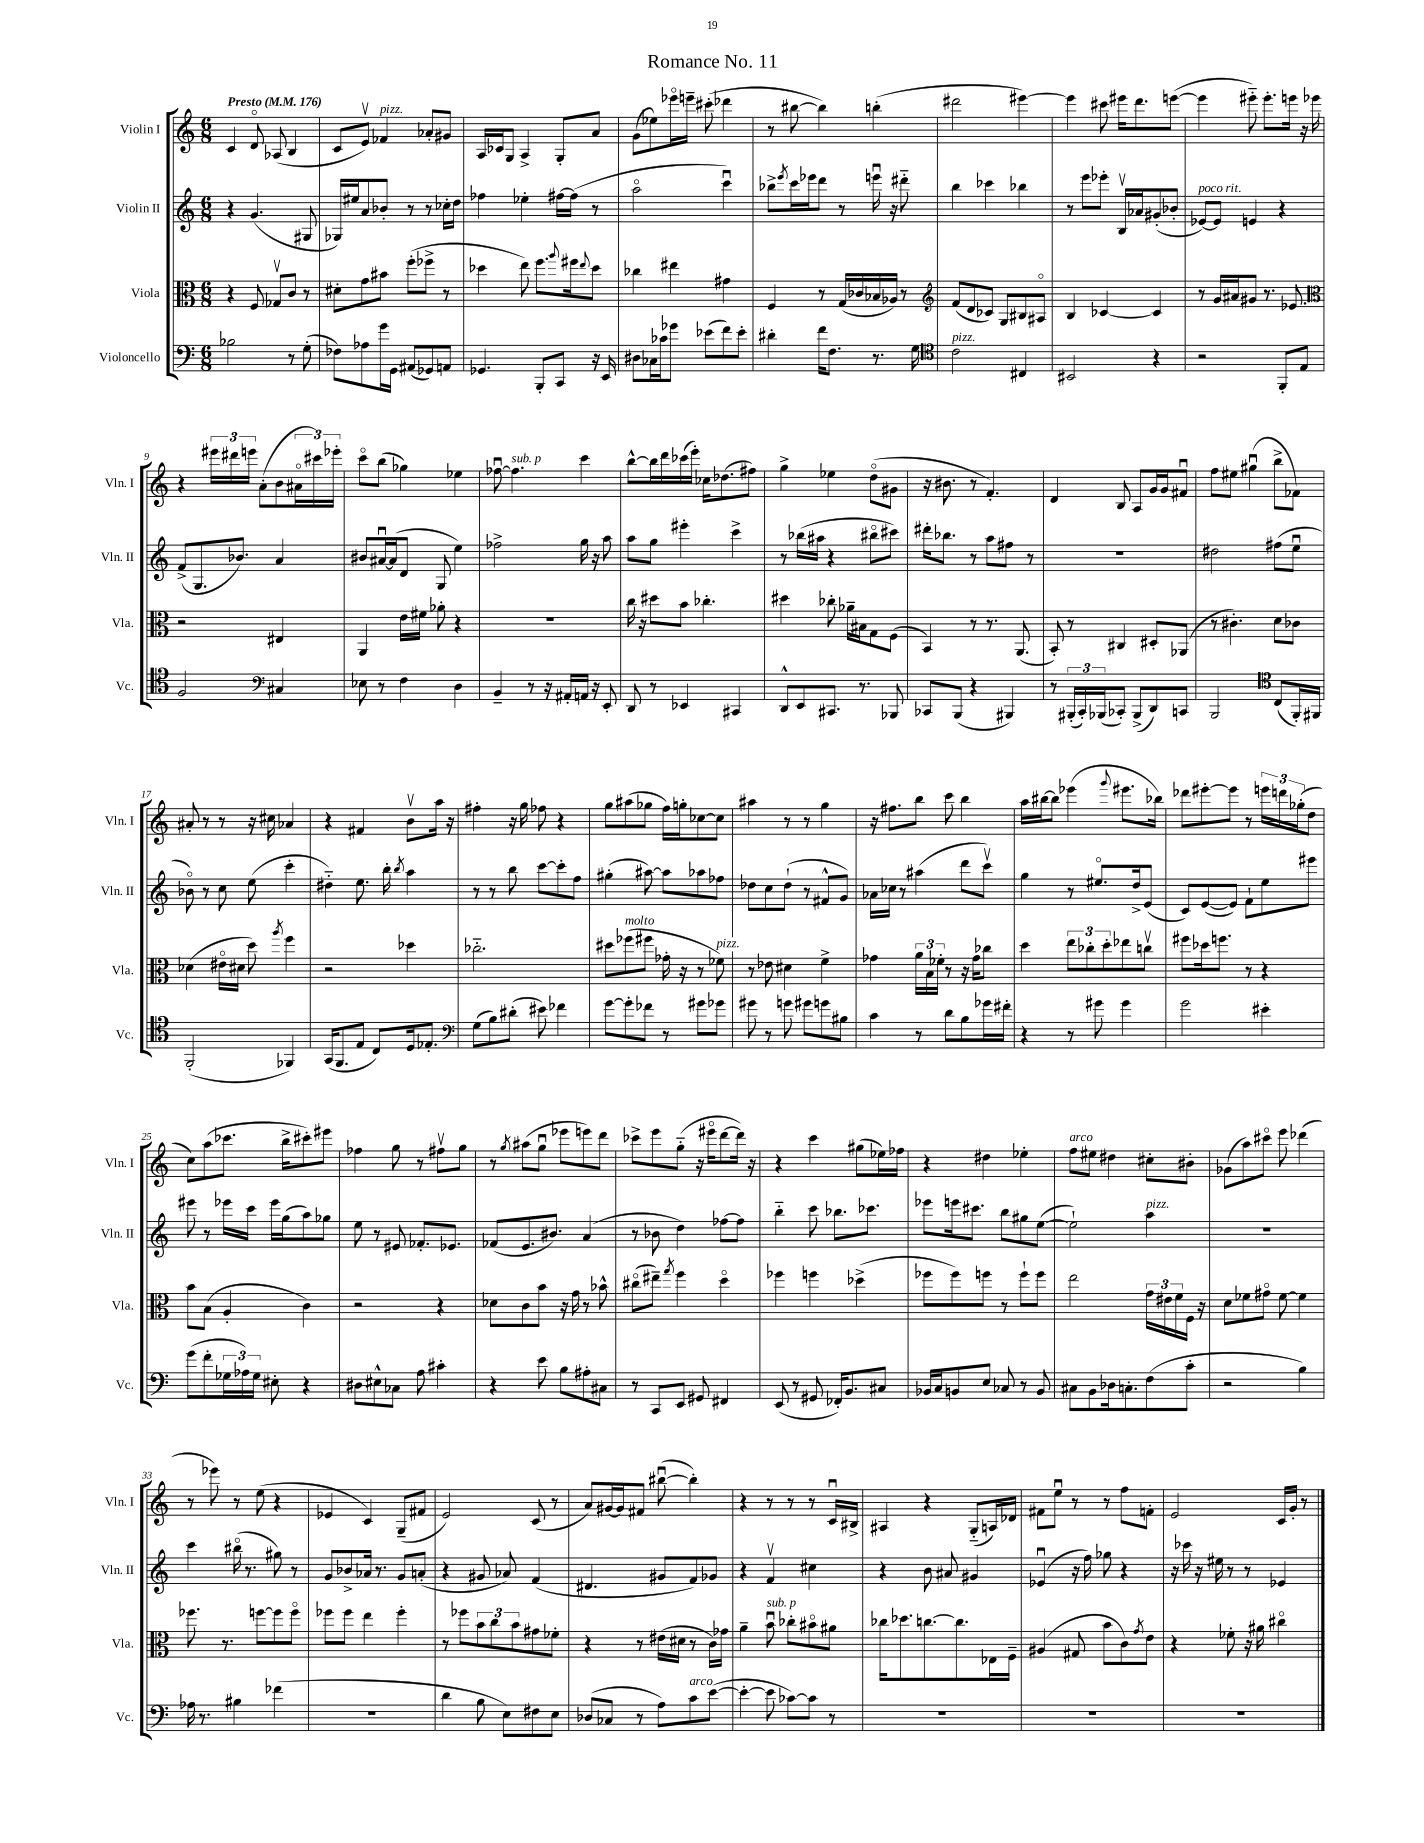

**kern	**kern	**kern	**kern
*staff4	*staff3	*staff2	*staff1
*clefF4	*clefC3	*clefG2	*clefG2
*k[]	*k[]	*k[]	*k[]
*M6/8	*M6/8	*M6/8	*M6/8
*MM176	*MM176	*MM176	*MM176
2B-\	4r	4r	4c/
.	8F/	(4.g/	8do/
.	8G-v/L	.	(8A-/
8r	8c/J	.	4B/
(8G'\	8r	8G#/	.
=	=	=	=
8F-\L)	8d#'\L	16G-/LL)	8c/L
.	.	16ee#/J	.
8A-\	8g\	8a/	8ev/J)
16g\L	8b#\J	8b-'/J	4f-/
16GG\JJ	.	.	.
(8AA#/L	(8ff'\L	8r	.
8GG-/)	8ff-^\J	8r	8a-'/L
8AA/J	8r	16cc-'\LL	8g#/J
.	.	16dd\JJ	.
=	=	=	=
4.GG-/	4dd-\	4ff-\	16A/LL
.	.	.	16c-/J
.	.	.	8G/J
.	8ee\)	4ee-'\	4A^/
8BBB'/L	8.ff\L	.	.
8CC/J	.	[16ff#\LL	8G'/L
.	8qqaa/	.	.
.	16ff#\k	(16ff#\]JJ	.
.	8qqee/	.	.
16r	8dd-\J	8r	8a/J
16EE/	.	.	.
=	=	=	=
8D#\L	4cc-\	2aao\	(8g\L
16C-\L	.	.	8ee-\)
16c-\J	.	.	.
8g-\J	4ee#\	.	16eee-o\L
.	.	.	16eee~\JJ
(8e-\L	.	.	(8ccc#'\
8f\)	4g#\	4cccu\)	4ddd-\
8e-'\J	.	.	.
=	=	=	=
4d#'\	4F/	8bb-^\L	8r
.	.	8qeee/	.
.	.	16ccc\L	[8bb#\
.	.	16eee-\J	.
16f\LK	8r	8ddd\J	4bb#\])
8.F\J	.	.	.
.	(16G/LL	8r	.
.	16c-/	.	.
8.r	16B-/	16eeeu\	(4bb'\
.	16A-/JJ)	16r	.
.	8r	8ddd#'~\	.
16G\	.	.	.
=	=	=	=
*clefC4	*clefG2	*	*
2c\	(8f/L	4bb\	2ddd#\
.	8d/	.	.
.	8c-/J)	4ccc-\	.
.	8G/L	.	.
4C#/	8B#/	4bb-\	[4eee#\)
.	8A#o/J	.	.
=	=	=	=
2BB#/	4B/	8r	4eee#\]
.	.	8eee\L	.
.	[4c-/	8eee-'\J	8ccc#\
.	.	16Bv/LL	16eee#\LK
.	.	16a-/J	8.ddd\
4r	4c-/]	(8g#'/	.
.	.	8b-'/J	([8eee\J
=	=	=	=
2r	8r	[8e-/L)	4eee\]
.	16g/LL	8e-/]J	.
.	16a#/J	.	.
.	8g#/J	4e/	8eee#'~\)
.	8.r	.	8.eee#'\L
8FF'/L	.	4r	.
.	8.e-/	.	16eee\Jk
8E/J	.	.	16r
.	.	.	16eee-\
=	=	=	=
*	*clefC3	*	*
2F/	2r	(8f^/L	4r
.	.	8.G/	.
.	.	.	24eee#\LL
.	.	.	24ddd#\
.	.	8.b-/J)	.
.	.	.	24eee\JJ
.	.	.	(8a'\L
*clefF4	*	*	*
4C#/	4E#/	4a/	8b\
.	.	.	24a#o\L
.	.	.	24ccc#\)
.	.	.	24eee-'\JJ
=	=	=	=
8E-\	4AA/	8b#/L	8ccco\L
8r	.	[16a#u/L	(8bb\J
.	.	(16a#/]J	.
4F\	16e\LL	8d/J	4gg-\)
.	16f#\JJ	.	.
.	8a-'\	8G/	.
4D\	4r	4ee\)	4ee-\
=	=	=	=
4BB~/	2.r	2ff-^\	[8ff-u\
.	.	.	4.ff-\]
8r	.	.	.
16r	.	.	.
16AA#'/LL	.	.	.
16AA/JJ	.	16gg\	4ccc\
16r	.	16r	.
8EE'/	.	8aa\	.
=	=	=	=
8DD/	16cc\	8aa\L	[8bb^^\L
.	16r	.	.
8r	8dd#\L	8gg\J	16bb\]L
.	.	.	16ddd\
4EE-/	8b\J	4eee#'\	(16ccc-\
.	.	.	16eee'\JJ)
.	4.cc-'\	.	16cc-\LK
.	.	.	(8.dd-\
4CC#/	.	4ccc^\	.
.	.	.	8ff#\J)
=	=	=	=
8DD^^/L	4dd#\	8r	4gg^\
8EE/	.	(16bb-\LL	.
.	.	16aa#\JJ	.
8.CC#/J	8cc-'\	4r	4ee-\
.	16a-~\LL	.	.
8.r	16B#\J	.	.
.	8G\	8bb#o\L	(8ddo\L
8BBB-/	(8F\J	8ccc#\J)	8g#\J
=	=	=	=
8CC-/L	4BB/)	16ddd#'\LK	16r
.	.	8.bb-\J	8.b#\
(8BBB/J	.	.	.
4r	8r	8r	8r
.	8.r	8aa\L	4.f'/)
4BBB#/)	.	8ff#\J	.
.	(8.AA/	.	.
.	.	8r	.
=	=	=	=
8r	8BB'/)	2.r	4d/
(24BBB#'/LL	8r	.	.
24CC'/)	.	.	.
(24BBB-/J	.	.	.
8CC-'/J)	4C#/	.	8B/
(8BBB-^/L	.	.	8A/L
8DD/)	8D#'/L	.	16g/L
.	.	.	16g/J
8CC/J	(8AA-/J	.	8f#u/J
=	=	=	=
2BBB/	8r	2dd#\	8ff\L
.	4.c#'\)	.	8ee#\J
.	.	.	(4gg#u\
*clefC4	*	*	*
(8C/L	8d\L	(8ff#\L	8bb^\L
16FF'/L)	8c-\J	8eeu\J	8f-\J)
16FF#/JJ	.	.	.
=	=	=	=
(2FF'/	(4d-\	8b-o\)	8a#'/
.	.	8r	8r
.	16e#o\LL	8cc\	8r
.	16d#\JJ	.	.
.	8dd\)	(8ee\	16r
.	.	.	16cc#\
.	8qaa/	.	.
4FF-/)	4ff\	4ccc'\	4a-/
=	=	=	=
(16GG/LK	2r	4dd#'~\)	4r
8.FF/	.	.	.
8E/J	.	8.ee\	4f#/
8C/L)	.	.	.
.	.	16bb'\	.
.	.	8qbb/	.
16D/k	4dd-\	4aa\	8bv\L
8.E-'/J	.	.	.
.	.	.	16aa\Jk
.	.	.	16r
=	=	=	=
*clefF4	*	*	*
(8G\L	2.cc-'~\	8r	4ff#'\
8B\)	.	8r	.
(8d#'\J	.	8bb\	16r
.	.	.	16gg\
8e#\)	.	[8ccc\L	8ff-\
4f-\	.	8ccc'\]	4r
.	.	8ff\J	.
=	=	=	=
[8g\L	8dd#\L	(4gg#'\	8gg\L
8g'\]	(8ff-\	.	(8aa#\
8f-\J	8ff#\J	[8aa#\)	8gg-\J
8r	16g-'\	8aa#\]L	16ff\LL)
.	16r	.	16gg'\J
8g#\L	8r	8aa-\	[8cc-\
8g-\J	8f-\)	8ff-\J	8cc-\]J
=	=	=	=
8g#\	8r	8dd-\L	4aa#\
8r	8e-\	8cc\	.
8g\	4d#\	(8dd-`\J	8r
8g#\L	.	8r	8r
8g\	4f^\	8f#^^/L	4gg\
8B#\J	.	8g/J)	.
=	=	=	=
4c\	4g-\	16a-\LL	16r
.	.	16cc-\JJ	8.ff#\L
.	.	8r	.
8r	24a\LL	(4aa#\	8bb\J
.	24B\	.	.
.	24f-'\JJ	.	.
8d\L	8r	.	8ccc\
8B\	16r	8ddd\L	4bb\
.	16g-\LK	.	.
16g-\L	8cc-\J	8cccv\J)	.
16f#'\JJ	.	.	.
=	=	=	=
4r	4dd\	4gg\	16aa\LL
.	.	.	[16bb#\J
.	.	.	8bb#\]J
8r	12ee\L	8r	(4eee-\
.	12cc-'\	.	.
8g#\	.	8.ee#o/L	.
.	12dd'\	.	.
.	.	.	8qqggg/
4g#\	8ee-\	.	8.eee#\L
.	.	16dd^/k	.
.	8ccv\J	(8e/J	.
.	.	.	16bb-\Jk)
=	=	=	=
2g\	8ff#\L	8c/L)	8ddd-\L
.	16dd-\k	([8e/	[8eee#'\
.	8.ff\J	.	.
.	.	8e/]J)	8eee#\]J
.	8r	8f`\L	8r
4e#'\	4r	8ee\	24eee\LL
.	.	.	24ddd\
.	.	.	(24gg-'\J
.	.	8eee#\J	8dd\J
=	=	=	=
(8g\L	8b\L	8eee#\	8cc\L)
8f'\	(8B\J	8r	(8aa\
24G-\L	4A'/	16eee-\LL	8.ccc-\J
24A-\)	.	.	.
.	.	16ccc\JJ	.
24G-\JJ	.	.	.
8E#'\	.	16eee-\LL	.
.	.	(16gg\J	16bb^\LK
4r	4c\)	8aa\)	8ccc#'\)
.	.	8gg-\J	8eee#\J
=	=	=	=
8D#\L	2r	8ee\	4ff-\
8E#^^\	.	8r	.
8C-\J	.	8e#/	8gg\
8A\	.	8.f-'/L	8r
4c#'\	4r	.	8ff#v\L
.	.	8.e-/J	.
.	.	.	8gg\J
=	=	=	=
4r	8d-\L	(8f-/L	8r
.	.	.	8qgg/
.	8c\	8.e/	(8aa#\L
8e\	8b\J	.	8ggu\J
.	.	8.b#/J)	.
8B\L	16r	.	8eee-\L
.	16g\	.	.
8A#'\	8r	(4a/	8eee\)
8C#\J	8b-^^\	.	8ddd\J
=	=	=	=
8r	(8cc#o\L	8r	8ccc-^\L
8CC/L	8ee#~\J)	8b-\	8eee\
.	8qgg/	.	.
8EE/J	4ff\	4dd\)	(8gg'~\J
8GG#/	.	.	16r
.	.	.	16eee#o\LK
4FF#/	4ddo\	[8ff-\L	[8ddd\
.	.	8ff-\]J	16ddd\]Jk)
.	.	.	16r
=	=	=	=
(8EE/	4ff-\	4bb'~\	4r
8r	.	.	.
8GG#/	4ff\	8ccc\	4ccc\
16FF-'/LK)	.	8.bb-\L	.
8.BB/	.	.	.
.	(4dd-^\	.	(8gg#\L
.	.	8.ccc-\J	.
8C#/J	.	.	16ee-\L)
.	.	.	16ff-\JJ
=	=	=	=
16BB-/LL	8ff-\L	8eee-\L	4r
16C/J	.	.	.
8BB/	8ff-\)	16eee\k	.
.	.	8.ccc#\J	.
8E/J	8ff\J	.	4dd#\
8C-/	8r	8bb\L	.
8r	8ff`\L	8gg#\	4ee-'\
8BB/	8ff\J	([8ee\J	.
=	=	=	=
8C#\L	2ee\	2ee`\])	8ff\L
8BB\	.	.	8ee#\J
16D-\k	.	.	4dd#\
8.C'\	.	.	.
(8F\	24g\LL	4aa\	8cc#'\L
.	24e#\	.	.
.	24f\	.	.
8c'\J	16F\JJ	.	8b#'\J
.	16r	.	.
=	=	=	=
2r	8d\L	2.r	(8g-\L
.	8f-\	.	8aa\)
.	8g#o\J	.	8ccc#o\J
.	[8f-\	.	8eee\
4B\)	4f-\]	.	(4ddd-\
=	=	=	=
16A-\	8.ff-\	4ccc\	8r
8.r	.	.	.
.	.	.	8eee-\)
.	8.r	.	.
4B#\	.	(16bb#o\	8r
.	.	8.r	.
.	[8ff\L	.	(8ee\
(4f-\	8ff\]	8gg#\)	4r
.	8ffo\J	8r	.
=	=	=	=
2.r	8ff-\L	8g/L	4e-/
.	8ff-\J	8b-^/	.
.	4ee\	16a-/Jk	4c/)
.	.	8.r	.
.	4ff-'\	8g/L	(8G~/L
.	.	(8a'/J	8f#/J
=	=	=	=
4d\	8r	4r	2e/)
.	8ff-\L	.	.
8B\	12b\	8g#/	.
.	12cc\	.	.
8E\L)	.	8a-/)	.
.	12b\	.	.
8F#\	8g#\	(4f/	(8c/
8E\J	8f-'\J	.	8r
=	=	=	=
(8D-/L	4r	4.d#/	8a/L)
8C-/J	.	.	[16g#/L
.	.	.	16g#/]J
8r	8r	.	8f#/J
8A\L)	(16e#\LL	8g#/L	([8bb#u\
.	16d#\JJ	.	.
8c\	8r	8f/)	4bb#'\])
([8e\J	16c\LL)	8g-/J	.
.	16g-\JJ	.	.
=	=	=	=
4e'\_	4a~\	4r	4r
8e\]	8bu\	4fv/	8r
[8c-\L)	8cc-'\L	.	8r
8c-\]J	8b#o\	4cc#\	8r
8r	8a#\J	.	16cu/LL
.	.	.	16B#^/JJ
=	=	=	=
2.r	16cc-\LK	4r	4A#/
.	8.dd-\	.	.
.	[8.cc\	8b\	4r
.	.	8a#/	.
.	8.cc\]	.	.
.	.	4g#/	(8G'~/L
.	16E-\L	.	16A/L)
.	16F~\JJ	.	16d-/JJ
=	=	=	=
2.r	(4A#/	(4e-u/	8f#\L
.	.	.	8eeu\J
.	8G#/	16r	8r
.	.	16ff\)	.
.	8b\L	8gg-\	8r
.	8c\)	4r	8ff\L
.	8qg/	.	.
.	8e\J	.	8f'\J
=	=	=	=
2.r	4r	16r	2e/
.	.	16ccc-\	.
.	.	16r	.
.	.	16ee#\	.
.	8f-'\	8r	.
.	16r	8r	.
.	16a#\	.	.
.	4cc#o\	4e-/	16c/LL
.	.	.	16g'/JJ
.	.	.	8r
==	==	==	==
*-	*-	*-	*-
